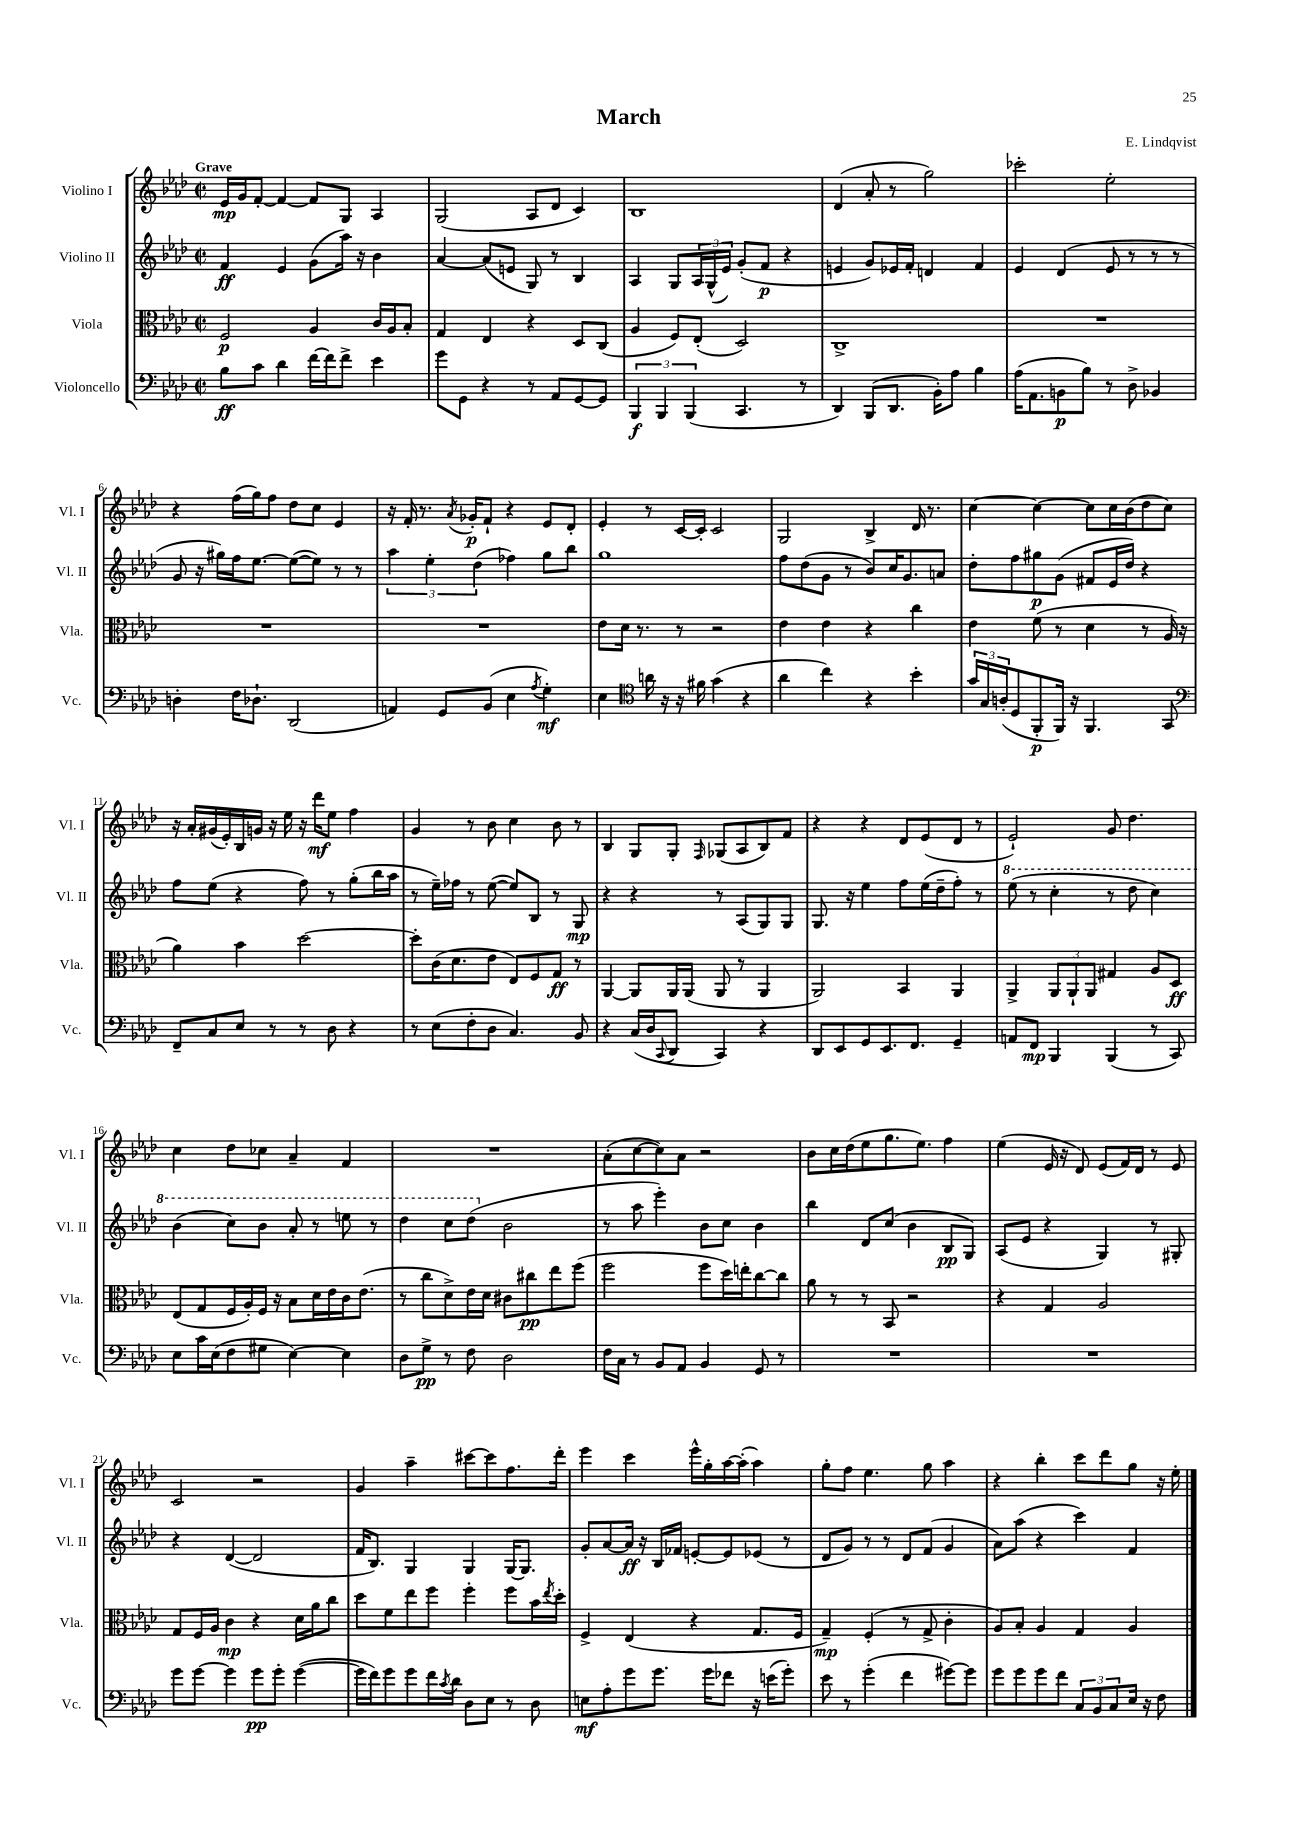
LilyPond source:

\header { title = "March" composer = "E. Lindqvist" }
<<
\new StaffGroup <<
\new Staff = "s0" \with { instrumentName = "Violino I" shortInstrumentName = "Vl. I" } {
    \clef treble \key aes \major \defaultTimeSignature \time 2/2 \tempo "Grave"
    ees'16\mp g'16 f'8~-. f'4~ f'8 g8 aes4 |
    g2( aes8 des'8 c'4) |
    bes1 |
    des'4( aes'8-. r8 g''2) |
    ces'''2-. ees''2-. |
    r4 f''16( g''16) f''8 des''8 c''8 ees'4 |
    r16 f'16-. r8. \acciaccatura { aes'8 } ges'16-.\p f'8-! r4 ees'8 des'8-. |
    ees'4-. r8 c'16~ c'16-. c'2 |
    g2 bes4-> des'16 r8. |
    c''4~ c''4~ c''8 c''16 bes'16( des''8 c''8) |
    r16 aes'16-. gis'16( ees'16-.) bes16 g'16 r16 ees''16 r16 des'''16\mf ees''8 f''4 |
    g'4 r8 bes'8 c''4 bes'8 r8 |
    bes4 g8 g8-. \grace { f16 } ges8( aes8 bes8) f'8 |
    r4 r4 des'8 ees'8( des'8 r8 |
    ees'2-!) g'8 des''4. |
    c''4 des''8 ces''8 aes'4-- f'4 |
    R1 |
    aes'8-.( c''8~ c''8) aes'8 r2 |
    bes'8 c''16 des''16( ees''8 g''8. ees''8.) f''4 |
    ees''4( ees'16 r16 des'8) ees'8( f'16) des'16 r8 ees'8 |
    c'2 r2 |
    g'4 aes''4-- cis'''8~ cis'''8 f''8. des'''16-. |
    ees'''4 c'''4 ees'''16-^ g''16-. aes''16~ aes''16-.( aes''4) |
    g''8-. f''8 ees''4. g''8 aes''4 |
    r4 bes''4-. c'''8 des'''8 g''8 r16 ees''16-. \bar "|." |
}
\new Staff = "s1" \with { instrumentName = "Violino II" shortInstrumentName = "Vl. II" } {
    \clef treble \key aes \major \defaultTimeSignature \time 2/2
    f'4\ff ees'4 g'8( aes''16) r16 bes'4 |
    aes'4~ aes'8( e'8 g8) r8 bes4 |
    aes4 g8 \tuplet 3/2 { aes16 g16-^( ees'16) } g'8-.( f'8\p r4 |
    e'4 g'8) ees'16 f'16-. d'4 f'4 |
    ees'4 des'4( ees'8 r8 r8 r8 |
    g'8 r16 gis''16) f''16 ees''8.~ ees''8~( ees''8) r8 r8 |
    \tuplet 3/2 { aes''4 ees''4-. des''4( } fes''4) g''8 bes''8 |
    g''1 |
    f''8 des''8( g'8 r8 bes'8) c''16 g'8. a'8 |
    des''8-. f''8 gis''8\p g'8( fis'8 ees'16 des''16) r4 |
    f''8 ees''8( r4 f''8) r8 g''8-.( bes''16 aes''16 |
    r8 ees''16--) fes''16 r8 ees''8~( ees''8) bes8 r8 g8\mp |
    r4 r4 r8 aes8( g8) g8 |
    g8. r16 ees''4 f''8 ees''16( des''16-- f''8-.) r8 |
    \ottava #1 ees'''8( r8 c'''4-. r8 des'''8 c'''4) |
    bes''4( c'''8) bes''8 aes''8-. r8 e'''8 r8 |
    des'''4 c'''8 des'''8( \ottava #0 bes'2 |
    r8 aes''8 ees'''4-.) bes'8 c''8 bes'4 |
    bes''4 des'8 c''8( bes'4 bes8\pp g8) |
    aes8( ees'8 r4 g4) r8 gis8-. |
    r4 des'4~( des'2 |
    f'16 bes8.) g4 g4 g16~ g8. |
    g'8-. aes'8~ aes'16\ff r16 bes16 fes'16 e'8~-. e'8 ees'8( r8 |
    des'8 g'8) r8 r8 des'8 f'8( g'4 |
    aes'8) aes''8( r4 c'''4) f'4 \bar "|." |
}
\new Staff = "s2" \with { instrumentName = "Viola" shortInstrumentName = "Vla." } {
    \clef alto \key aes \major \defaultTimeSignature \time 2/2
    f2\p aes4 c'16 aes16 bes8-. |
    g4 ees4 r4 des8 c8( |
    aes4 f8) ees8-.( des2) |
    c1-> |
    R1 |
    R1 |
    R1 |
    ees'8 des'16 r8. r8 r2 |
    ees'4 ees'4 r4 c''4 |
    ees'4 f'8( r8 des'4 r8 aes16 r16 |
    aes'4) bes'4 des''2~ |
    des''8-. c'16( des'8. ees'8 ees8) f8 g8\ff r8 |
    aes,4~ aes,8 aes,16 aes,16( aes,8 r8 aes,4 |
    aes,2) bes,4 aes,4 |
    aes,4-> \tuplet 3/2 { aes,8 aes,8-! aes,8 } gis4 aes8 des8\ff |
    ees8( g8 f16 aes16-.) f16 r16 bes8 des'16 ees'16 c'16 ees'8.( |
    r8 c''8 des'8->) ees'16 des'16 cis'8 cis''8\pp ees''8 f''8( |
    f''2 f''8 des''16) e''16-. c''8~ c''8 |
    aes'8 r8 r8 bes,8 r2 |
    r4 g4 aes2 |
    g8 f16 aes16 c'4\mp r4 des'16 aes'16 c''8 |
    des''8 f'8 ees''8 f''8 f''4-. f''8 bes'16 \acciaccatura { ees''8 } des''16-. |
    f4-> ees4( r4 g8. f16 |
    g4--\mp) f4-.( r8 g8-> c'4-. |
    aes8) bes8-. aes4 g4 aes4 \bar "|." |
}
\new Staff = "s3" \with { instrumentName = "Violoncello" shortInstrumentName = "Vc." } {
    \clef bass \key aes \major \defaultTimeSignature \time 2/2
    bes8\ff c'8 des'4 f'16~ f'16 f'8-> ees'4 |
    g'8 g,8 r4 r8 aes,8 g,8~ g,8 |
    \tuplet 3/2 { bes,,4\f bes,,4 bes,,4( } c,4. r8 |
    des,4) bes,,8( des,8. bes,16-.) aes8 bes4 |
    aes16( aes,8. b,8\p bes8) r8 des8-> bes,4 |
    d4-. f16 des8.-! des,2( |
    a,4) g,8 bes,8( ees4 \acciaccatura { aes8 } g4-.\mf) |
    ees4 \clef tenor a'16 r16 r16 fis'16 g'4( r4 |
    aes'4 c''4) r4 bes'4-. |
    \tuplet 3/2 { g'16 g16 a16-.( } des8 f,8-.\p f,16) r16 f,4. g,8 |
    \clef bass f,8-- c8 ees8 r8 r8 des8 r4 |
    r8 ees8( f8-. des8 c4.) bes,8 |
    r4 c16( des16 \appoggiatura { c,8 } des,8 c,4) r4 |
    des,8 ees,8 g,8 ees,8. f,8. g,4-- |
    a,8 f,8\mp bes,,4 bes,,4( r8 c,8) |
    ees8 c'16 ees16( f8 gis8 ees4~) ees4 |
    des8 g8->\pp r8 f8 des2 |
    f16 c16 r8 bes,8 aes,8 bes,4 g,8 r8 |
    R1 |
    R1 |
    g'8 g'8~ g'4 g'8\pp g'8-. g'4~( |
    g'16 f'16) g'8 g'8 f'16 \acciaccatura { c'8 } des'16 des8 ees8 r8 des8 |
    e8\mf aes8-. g'8 g'8. g'16 fes'8 r16 e'16( g'8-.) |
    ees'8 r8 g'4-.( f'4 gis'8~) gis'8 |
    g'8 g'8 g'8 f'8 \tuplet 3/2 { c8 bes,8 c8 } ees16 r16 f8 \bar "|." |
}
>>
>>
